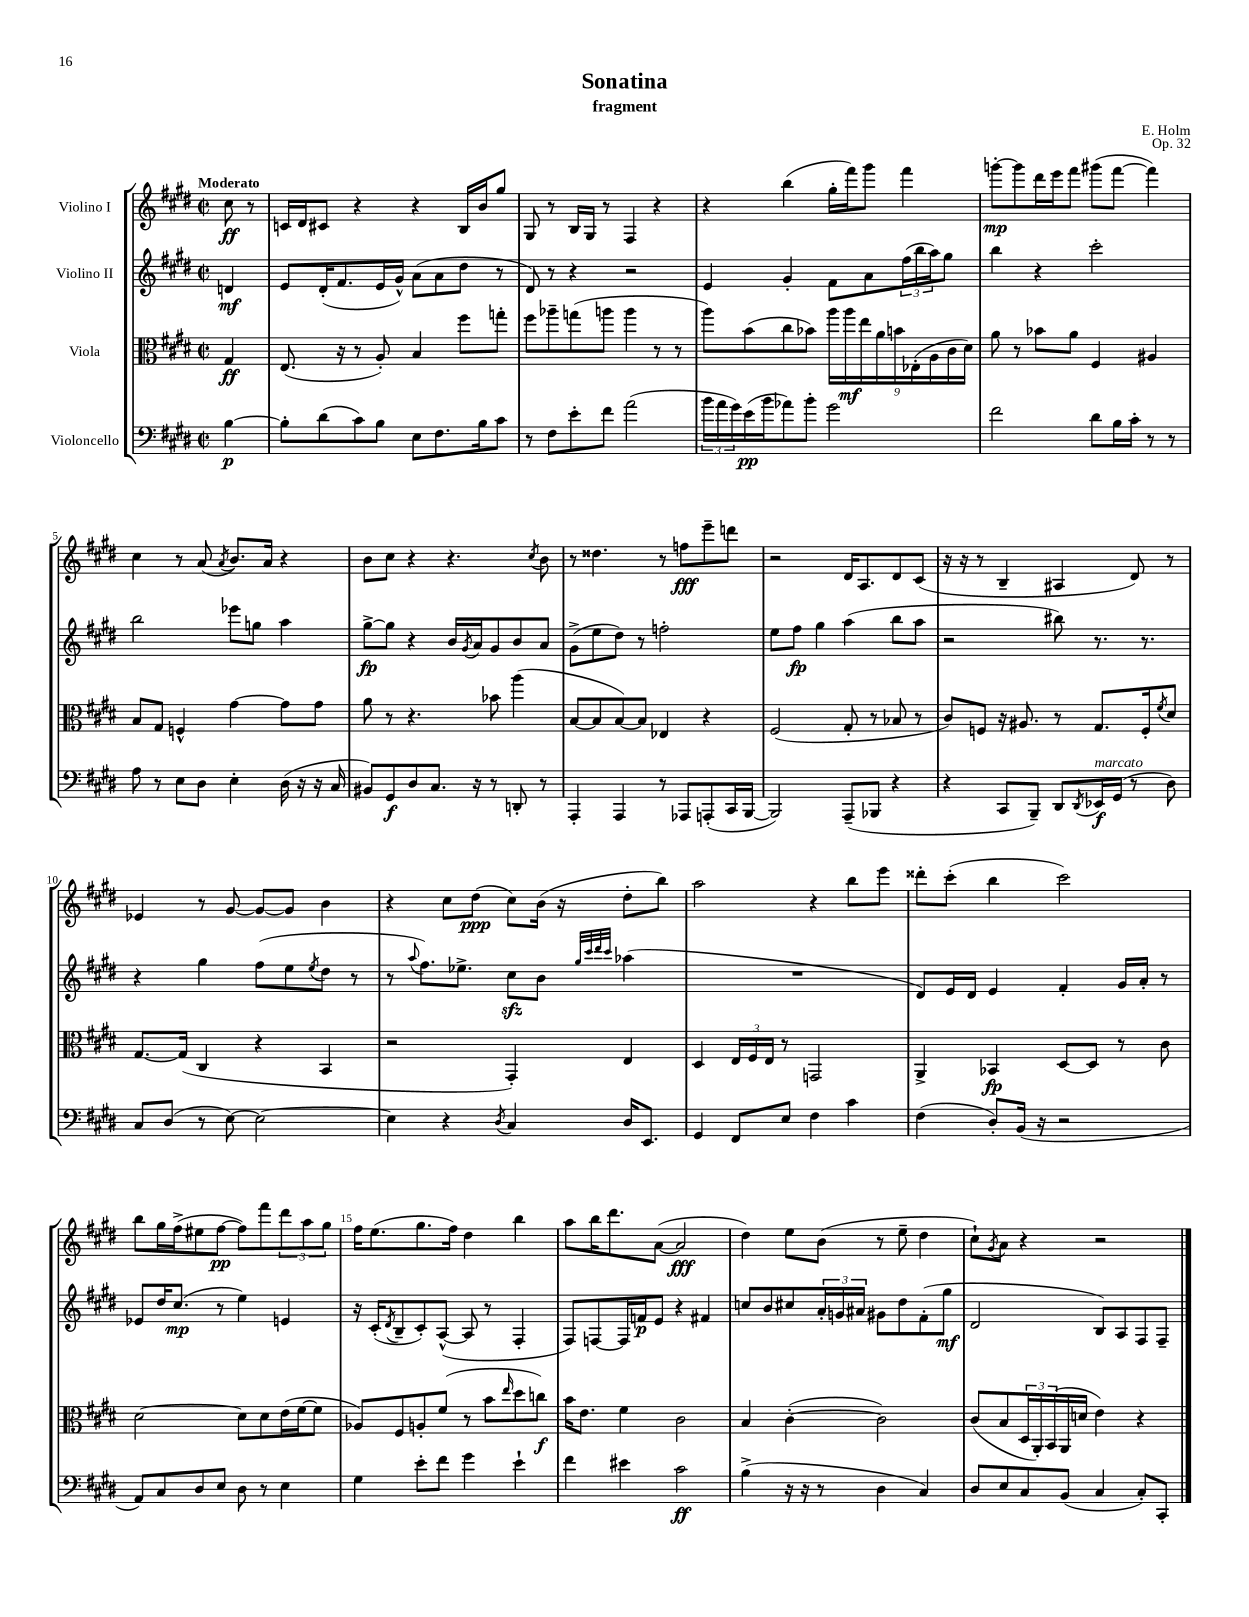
\header { title = "Sonatina" composer = "E. Holm" subtitle = "fragment" opus = "Op. 32" }
<<
\new StaffGroup <<
\new Staff = "s0" \with { instrumentName = "Violino I" } {
    \clef treble \key e \major \defaultTimeSignature \time 2/2 \partial 4 \tempo "Moderato"
    cis''8\ff r8 |
    c'16 dis'16 cis'8 r4 r4 b16 b'16 gis''8 |
    gis8 r8 b16 gis16 r8 fis4 r4 |
    r4 b''4( gis''16-. fis'''16) gis'''8 fis'''4 |
    g'''8~-.\mp g'''8 dis'''16 e'''16 fis'''8 gis'''8( fis'''8~ fis'''4) |
    cis''4 r8 a'8( \acciaccatura { a'8 } b'8.) a'16 r4 |
    b'8 cis''8 r4 r4. \acciaccatura { cis''8 } b'8 |
    r8 disis''4. r8 f''8\fff e'''8-- d'''8 |
    r2 dis'16 a8. dis'8 cis'8( |
    r16 r16 r8 b4-- ais4 dis'8) r8 |
    ees'4 r8 gis'8~ gis'8~ gis'8 b'4 |
    r4 cis''8 dis''8\ppp( cis''8) b'16( r16 dis''8-. b''8) |
    a''2 r4 b''8 e'''8 |
    disis'''8-. cis'''8-.( b''4 cis'''2) |
    b''8 gis''16 fis''16->( eis''8 fis''8~\pp fis''8) fis'''8 \tuplet 3/2 { dis'''8 a''8 gis''8 } |
    fis''16 e''8.( gis''8. fis''16) dis''4 b''4 |
    a''8 b''16 dis'''8. a'8~( a'2\fff |
    dis''4) e''8 b'8( r8 e''8-- dis''4 |
    cis''8-!) \acciaccatura { gis'8 } a'8 r4 r2 \bar "|." |
}
\new Staff = "s1" \with { instrumentName = "Violino II" } {
    \clef treble \key e \major \defaultTimeSignature \time 2/2 \partial 4
    d'4\mf |
    e'8 dis'16-.( fis'8. e'16 gis'16-^) a'8( a'8 dis''8 r8 |
    dis'8) r8 r4 r2 |
    e'4 gis'4-. fis'8 a'8 \tuplet 3/2 { fis''16( b''16 a''16) } gis''8 |
    b''4 r4 cis'''2-. |
    b''2 ees'''8 g''8 a''4 |
    gis''8~->\fp gis''8 r4 b'16 \acciaccatura { gis'8 } a'16 gis'8 b'8 a'8 |
    gis'8->( e''8 dis''8) r8 f''2-. |
    e''8 fis''8\fp gis''4 a''4( b''8 a''8 |
    r2 bis''8) r8. r8. |
    r4 gis''4 fis''8( e''8 \acciaccatura { e''8 } dis''8 r8 |
    r8 \appoggiatura { a''8 } fis''8.) ees''8.-> cis''8\sfz b'8 \grace { gis''32 cis'''32 dis'''32 cis'''32 } aes''4( |
    R1 |
    dis'8) e'16 dis'16 e'4 fis'4-. gis'16 a'16-. r8 |
    ees'8 dis''16 cis''8.\mp( r8 e''4) e'4 |
    r16 cis'16-.( \acciaccatura { dis'8 } b8-- cis'8-.) a8~-^( a8 r8 fis4-. |
    fis8) f8~ f16 f'16\p e'8 r4 fis'4 |
    c''8 b'8 cis''8 \tuplet 3/2 { a'16-. g'16 ais'16 } gis'8 dis''8 fis'8-.( gis''8\mf |
    dis'2 b8) a8 fis8 fis8-- \bar "|." |
}
\new Staff = "s2" \with { instrumentName = "Viola" } {
    \clef alto \key e \major \defaultTimeSignature \time 2/2 \partial 4
    gis4\ff |
    e8.( r16 r8 a8-.) b4 fis''8 g''8-. |
    fis''8 aes''8-- g''8( a''8 a''4 r8 r8 |
    a''8) b'8( cis''8 bes'8) \tuplet 9/8 { a''16 a''16\mf e''16 a'16 b'16 ees16-.( a16 cis'16 dis'16) } |
    a'8 r8 bes'8 a'8 fis4 ais4 |
    b8 gis8 f4-^ gis'4~ gis'8 gis'8 |
    a'8 r8 r4. bes'8 a''4( |
    b8~ b8 b8~) b8 ees4 r4 |
    fis2( gis8-. r8 bes8 r8 |
    cis'8) f8 r16 ais8. r8 gis8. f16-. \acciaccatura { fis'8 } dis'8 |
    gis8.~ gis16( cis4 r4 b,4 |
    r2 gis,4-.) e4 |
    dis4 \tuplet 3/2 { e16 fis16 e16 } r8 g,2 |
    a,4-> bes,4\fp dis8~ dis8 r8 cis'8 |
    dis'2~ dis'8 dis'8 e'16( fis'16~ fis'8 |
    aes8) fis8 a8-. fis'8( r8 b'8 \grace { e''16 } dis''8 c''8\f) |
    b'16 e'8. fis'4 cis'2 |
    b4 cis'4~-.( cis'2) |
    cis'8( b8 \tuplet 3/2 { dis16 a,16-.) b,16( } a,16 d'16 e'4) r4 \bar "|." |
}
\new Staff = "s3" \with { instrumentName = "Violoncello" } {
    \clef bass \key e \major \defaultTimeSignature \time 2/2 \partial 4
    b4~\p |
    b8-. dis'8( cis'8) b8 e8 fis8. b16 cis'8 |
    r8 fis8 e'8-. fis'8 a'2( |
    \tuplet 3/2 { b'16 a'16 gis'16) } e'16\pp( b'16 aes'8) b'8-. gis'2 |
    fis'2 dis'8 b16 cis'16-. r8 r8 |
    a8 r8 e8 dis8 e4-. dis16( r16 r16 cis16 |
    bis,8) gis,8\f dis8 cis8. r16 r8 d,8-. r8 |
    a,,4-. a,,4 r8 aes,,8 a,,8-.( cis,16 b,,16~ |
    b,,2) a,,8--( bes,,8 r4 |
    r4 cis,8 b,,8--) dis,8 \acciaccatura { dis,8 } ees,16\f^\markup { \italic "marcato" } gis,16( r8 dis8) |
    cis8 dis8( r8 e8~) e2~ |
    e4 r4 \acciaccatura { dis8 } cis4 dis16 e,8. |
    gis,4 fis,8 e8 fis4 cis'4 |
    fis4( dis8-.) b,16( r16 r2 |
    a,8) cis8 dis8 e8 dis8 r8 e4 |
    gis4 e'8-. fis'8 gis'4 e'4-! |
    fis'4 eis'4 cis'2\ff |
    b4->( r16 r16 r8 dis4 cis4) |
    dis8 e8 cis8 b,8( cis4 cis8-.) cis,8-. \bar "|." |
}
>>
>>
\layout { \context { \Score \override BarNumber.break-visibility = ##(#f #t #t) barNumberVisibility = #(every-nth-bar-number-visible 5) } }
